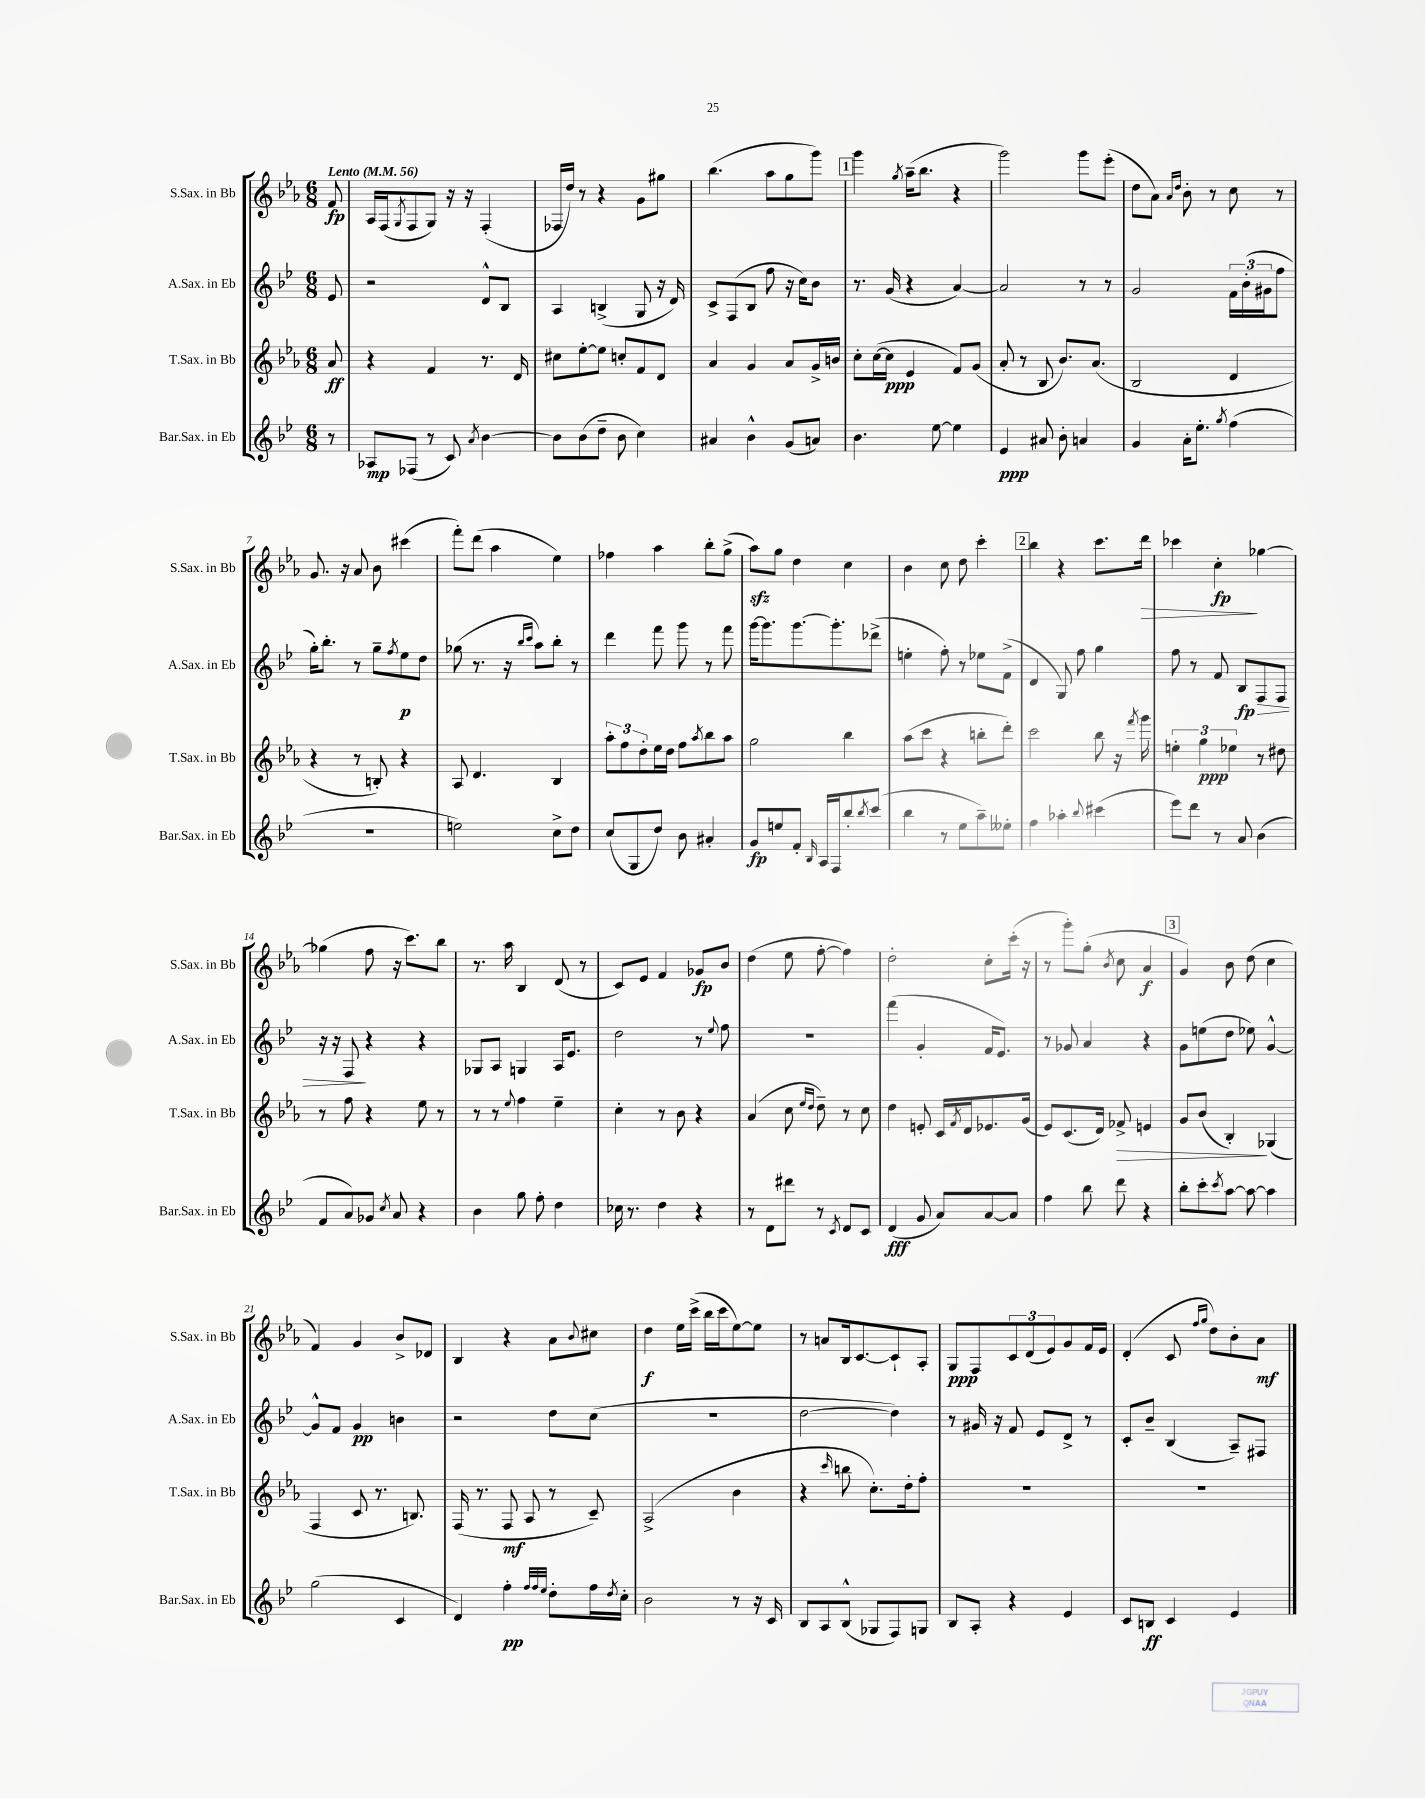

**kern	**kern	**kern	**kern
*staff4	*staff3	*staff2	*staff1
*clefG2	*clefG2	*clefG2	*clefG2
*k[b-e-]	*k[b-e-a-]	*k[b-e-]	*k[b-e-a-]
*M6/8	*M6/8	*M6/8	*M6/8
*MM56	*MM56	*MM56	*MM56
8r	8a-/	8e-/	8f/
=	=	=	=
8A-/L	4r	2r	16A-/LL
.	.	.	(16F/J
.	.	.	8qG/
(8F-/J	.	.	8F/
8r	4f/	.	8G/J)
8c/)	.	.	16r
.	.	.	16r
8qa/	.	.	.
[4b-\	8.r	8d^^/L	(4F'/
.	.	8B-/J	.
.	16d/	.	.
=	=	=	=
8b-\]L	8cc#\L	4A/	16F-/LL
.	.	.	16dd/JJ)
(8b-\	[8ee-'\	.	8r
8dd~\J	8ee-\]J	(4B^/	4r
8b-\	8cc'/L	.	.
4cc\)	8f/	8G/	8g\L
.	8d/J	16r	8gg#\J
.	.	16d/)	.
=	=	=	=
4a#/	4a-/	8c^/L	(4.bb-\
.	.	(8F/	.
4b-^^\	4g/	8B-/J	.
.	.	8ff\	8aa-\L
(8g/L	8a-/L	16r	8gg\
.	.	16cc\LK)	.
8a/J)	16g^/L	8b-\J	8ggg\J)
.	16b/JJ	.	.
=	=	=	=
4.b-\	8cc'\L	8.r	4ggg\
.	([16cc\L	.	.
.	16cc\]JJ	(16g/	.
.	.	.	8qgg/
.	4e-/	4r	(16aa-~\LK
.	.	.	8.bb-\J
[8ee-\	.	.	.
4ee-\]	8f/L)	[4a/)	4r
.	(8g/J	.	.
=	=	=	=
4e-/	8a-'/	2a/]	2ggg\)
.	8r	.	.
8a#/	8B-/	.	.
8b-'\	8.b-/L)	.	.
4a/	.	8r	8ggg\L
.	(8.a-/J	.	.
.	.	8r	(8eee-'\J
=	=	=	=
4g/	2B-/	2g/	8dd\L
.	.	.	8a-\J)
.	.	.	16qqa-/LL
.	.	.	16qqdd/JJ
16a'\LK	.	.	8b-'\
8.ee-'\J	.	.	.
.	.	.	8r
8qgg/	.	.	.
(4ff\	4d/	24f\LL	8cc\
.	.	(24b-'\	.
.	.	24g#\J	.
.	.	8ff\J	8r
=	=	=	=
2.r	4r	16gg'\LK)	8.g/
.	.	8.bb-'\J	.
.	.	.	16r
.	8r	8r	8a-/
.	8B'/)	8gg~\L	8b-\
.	.	8qff/	.
.	4r	8ee-\	(4ccc#\
.	.	8dd\J	.
=	=	=	=
2ee\)	8A-/	(8gg-\	8fff'\L)
.	4.d/	8.r	(8ddd\J
.	.	.	4aa-\
.	.	16r	.
.	.	16qqbb-/LL	.
.	.	16qqccc/JJ	.
.	.	8aa\L)	.
8cc^\L	4B-/	8bb-'\J	4ee-\)
8dd\J	.	8r	.
=	=	=	=
(8cc/L	12aa-'\L	4ddd\	4ff-\
.	12ff\	.	.
8G/	.	.	.
.	12dd'\	.	.
8dd/J)	16ee-\L	8fff\	4aa-\
.	16dd\JJ	.	.
8b-\	8ff\L	8ggg\	.
.	8qaa-/	.	.
4a#'/	8bb-\	8r	8bb-'\L
.	8aa-\J	8fff\	(8gg^\J
=	=	=	=
8g/L	2gg\	[16ggg\LK	8aa-\L)
.	.	8.ggg\]	.
8ee/	.	.	8gg\J
8f'/J	.	[8.ggg\	4dd\
16qqB-/	.	.	.
16A/LL	.	.	.
16F/J	.	8.ggg'\]	.
8bb-'/	4bb-\	.	4cc\
8qbb-/	.	.	.
(8ccc/J	.	(8ddd-^\J	.
=	=	=	=
4bb-\	(8aa-\L	4ee'\	4b-\
.	8ccc\J	.	.
8r	4r	8ff'\)	8cc\
8ee-\L	.	8r	8dd\
8aa~\)	8bb'\L	8ee-\L	4ccc'\
8ee--'\J	8ddd'\J)	(8f^\J	.
=	=	=	=
4ff\	2ccc\	4d/	4bb-\
4aa-'\	.	8G/)	4r
.	.	8ff\	.
8qqbb-/	.	.	.
(4ccc#\	8bb-\	4gg\	8.ccc\L
.	16r	.	.
.	8qfff/	.	.
.	16ggg\	.	16ddd\Jk
=	=	=	=
8eee-\L)	6ee'\	8ff\	4ccc-\
8ddd\J	.	8r	.
.	6gg\	.	.
8r	.	8f/	4cc'\
.	6ee-\	.	.
8a/	.	8B-/L	.
(4b-\	8r	8F/	[4gg-\
.	8dd#\	8F/J	.
=	=	=	=
8f/L	8r	16r	(4gg-\]
.	.	16r	.
8a/)	8ff\	8F/	.
8g-/J	4r	4r	8ff\
8qcc/	.	.	.
8a/	.	.	16r
.	.	.	8.ccc\L)
4r	8ee-\	4r	.
.	8r	.	8bb-\J
=	=	=	=
4b-\	8r	8G-/L	8.r
.	8r	8A/J	.
.	.	.	16aa-\
.	8qqee-/	.	.
8gg\	4ff\	4G/	4B-/
8ff'\	.	.	.
4dd\	4ee-~\	16A/LK	(8d/
.	.	8.e-/J	.
.	.	.	8r
=	=	=	=
16cc-\	4cc'\	2dd\	8c/L)
8.r	.	.	.
.	.	.	8e-/J
4dd\	8r	.	4f/
.	8b-\	.	.
4r	4r	8r	8g-/L
.	.	8qqee-/	.
.	.	8ff\	8b-/J
=	=	=	=
8r	(4a-/	2.r	(4dd\
8d\L	.	.	.
8ddd#\J	8cc\	.	8ee-\
.	16qqee-/LL	.	.
.	16qqdd/JJ	.	.
8r	8dd~\)	.	[8ff'\
8qc/	.	.	.
8d/L	8r	.	4ff\])
8c/J	8cc\	.	.
=	=	=	=
(4d/	4dd\	(4fff\	2dd'\
8g/	8e'/	4g'/	.
8a/L)	16c/LL	.	.
.	8qf/	.	.
.	16d/J	.	.
[8a/	8.e-/	16f/LK	8cc'\L
.	.	8.e-/J)	.
8a/]J	.	.	(16ccc'\Jk
.	(16g/Jk	.	16r
=	=	=	=
4ff\	8e-/L)	8r	8r
.	(8.c/	8g-/	8ggg'\L)
8bb-\	.	4a/	(8gg'\J
.	16d/Jk)	.	.
.	.	.	8qb-/
8ddd\	8f-^/	.	8cc\
4r	4e/	4r	4a-/
=	=	=	=
8bb-'\L	8g/L	8g\L	4g/)
8ccc'\	(8b-/J	(8ee\	.
8qccc/	.	.	.
[8aa\J	4B-'/)	8dd\J	8b-\
8aa\_	.	8ee-\)	(8dd\
4aa\]	(4G-/	[4g^^/	4cc\
=	=	=	=
(2gg\	4F/	8g^^/]L	4f/)
.	.	8f/J	.
.	8c/	4g/	4g/
.	8.r	.	.
4c/	.	4b\	8b-^/L
.	8.B/)	.	.
.	.	.	8d-/J
=	=	=	=
4d/)	(16F/	2r	4B-/
.	8.r	.	.
4ff'\	8F/	.	4r
.	8A-/	.	.
32qqff/LLL	.	.	.
32qqff/	.	.	.
32qqee-/JJJ	.	.	.
8dd'\L	8r	8dd\L	8a-\L
.	.	.	8qqb-/
16ff\L	8c~/)	(8cc\J	8cc#\J
8qdd/	.	.	.
16cc'\JJ	.	.	.
=	=	=	=
2b-\	(2A-^/	2.r	4dd\
.	.	.	16ee-\LL
.	.	.	(16ccc^\JJ
.	.	.	16bb-\LL
.	.	.	16ccc\J
8r	4b-\	.	[8ee-\)
16r	.	.	8ee-\]J
16c/	.	.	.
=	=	=	=
8B-/L	4r	[2dd\	8r
8A/	.	.	8a/L
.	16qqccc/	.	.
(8B-^^/J	8bb\	.	16B-/k
.	.	.	[8.c/
8G-/L	8.cc'\L)	.	.
8F/)	.	4dd\])	8c`/]
.	16dd'\k	.	.
8G/J	8ff'\J	.	8A-'/J
=	=	=	=
8B-/L	2.r	8r	8G/L
8A'/J	.	16g#/	8F/
.	.	16r	.
4r	.	8f/	12c/
.	.	.	(12d/
.	.	8e-/L	.
.	.	.	12e-/)
4e-/	.	8d^/J	8g/
.	.	8r	16f/L
.	.	.	16e-/JJ
=	=	=	=
8c/L	2.r	8c'/L	(4d'/
8B/J	.	8b-~/J	.
4c/	.	(4B-/	8c/
.	.	.	16qqff/LL
.	.	.	16qqgg/JJ
.	.	.	8dd\L)
4e-/	.	8A~/L)	8b-'\
.	.	8F#/J	8a-\J
==	==	==	==
*-	*-	*-	*-
